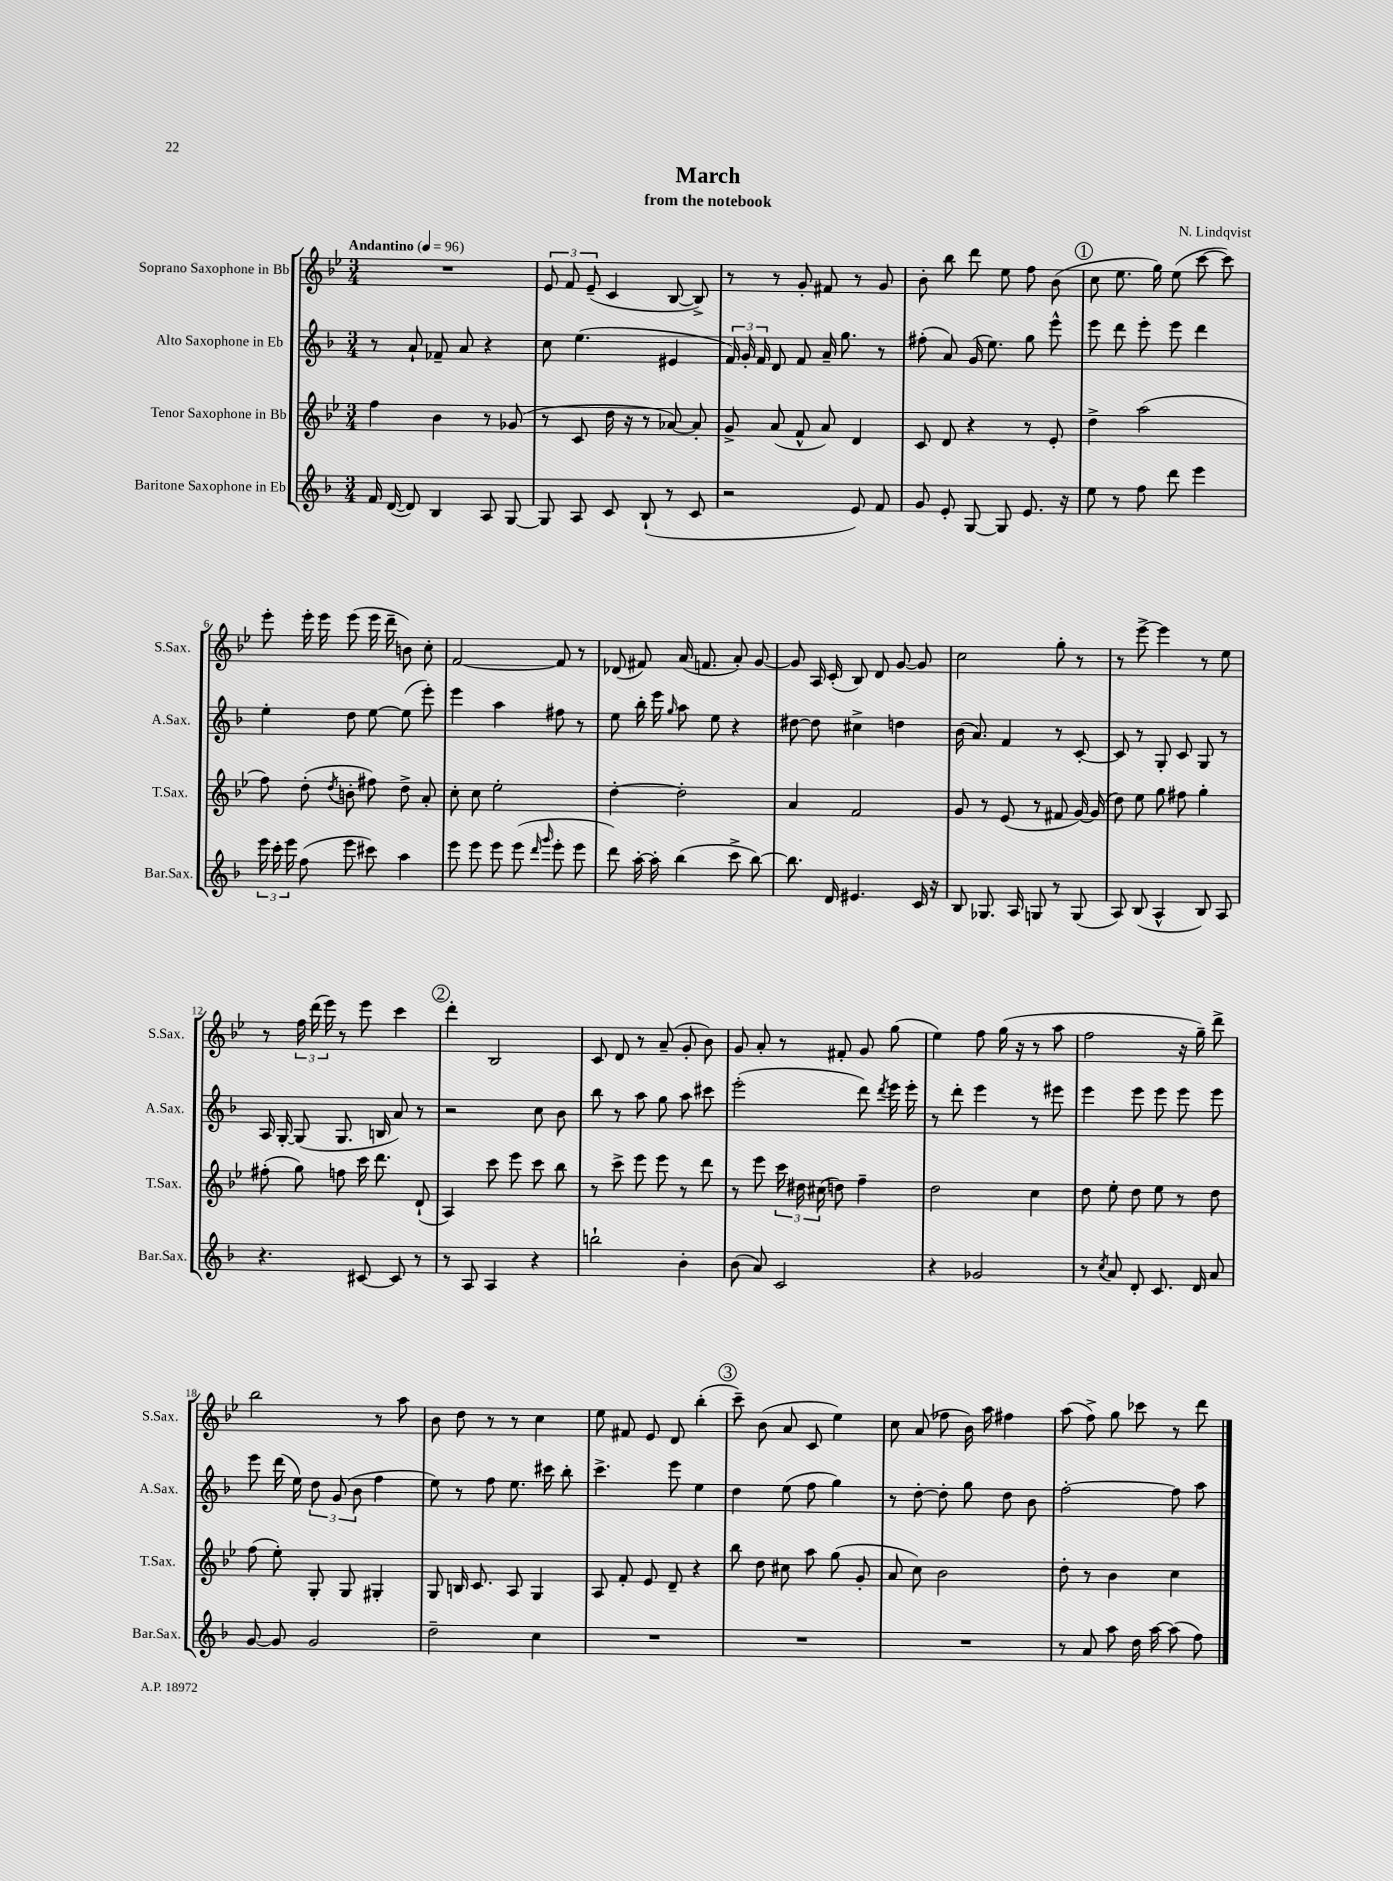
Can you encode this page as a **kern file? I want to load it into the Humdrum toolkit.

**kern	**kern	**kern	**kern
*staff4	*staff3	*staff2	*staff1
*clefG2	*clefG2	*clefG2	*clefG2
*k[b-]	*k[b-e-]	*k[b-]	*k[b-e-]
*M3/4	*M3/4	*M3/4	*M3/4
*MM96	*MM96	*MM96	*MM96
16f	4ff	8r	2.r
([16d	.	.	.
8d])	.	8a`	.
4B-	4b-	8f-~	.
.	.	8a	.
8A	8r	4r	.
[8G	(8g-	.	.
=	=	=	=
8G]	8r	8cc	12e-
.	.	.	12f
8A	8c	(4.ee	.
.	.	.	(12e-~
8c	16dd	.	4c
.	16r	.	.
(8B-`	8r	.	.
8r	[8a-)	4e#	[8B-
8c	8a-']	.	8B-^])
=	=	=	=
2r	8g^	24f)	8r
.	.	24g'	.
.	.	24f	.
.	(8a	8d	8r
.	8f^^	8f	8g'
.	8a)	16a~	8f#
.	.	8.gg	.
8e)	4d	.	8r
8f	.	8r	8g
=	=	=	=
8g	8c	(8ff#'	8b-'
8e'	8d	8a)	8bb-
[8G	4r	(16g	8ddd
.	.	8.ee)	.
8G]	.	.	8ee-
8.e	8r	8gg	8ff
.	8e-'	8eee^^	(8b-
16r	.	.	.
=	=	=	=
8ee	4dd^	8eee	8cc
8r	.	8ddd	8.ee-
8ff	(2aa	8eee'	.
.	.	.	16gg)
8ddd	.	8eee	(8ee-
4eee	.	4ddd	[8ccc
.	.	.	8ccc])
=	=	=	=
24eee	8ff)	4ee'	8eee-'
24ccc'	.	.	.
24eee	.	.	.
(8ff	(8dd'	.	16eee-'
.	.	.	16eee-
.	8qdd	.	.
8eee	8b'	8dd	(8eee-
8ccc#)	8ff#)	[8ee	16eee-
.	.	.	16ddd~
4aa	8dd^	(8ee]	8b)
.	8a'	8eee')	8cc'
=	=	=	=
8eee	8cc'	4eee	[2f
8eee	8cc	.	.
8eee	2ee-'	4aa	.
(8eee	.	.	.
16qqddd	.	.	.
16qqggg	.	.	.
8eee'	.	8ff#	8f]
8eee	.	8r	8r
=	=	=	=
8ddd)	[4dd'	8ee	(8d-
[16aa'	.	16bb-'	8f#)
16aa']	.	16eee	.
.	.	16qqgg	.
(4bb-	2dd']	8aa	(16a
.	.	.	8.f
.	.	8ee	.
8ccc^	.	4r	8a')
[8bb-)	.	.	[8g
=	=	=	=
8.bb-]	4a	[8dd#	8g]
.	.	8dd#]	16A
16d	.	.	(16c'
4.e#	2f	4cc#^	8B-)
.	.	.	8d
.	.	4dd	[8g
16c	.	.	8g]
16r	.	.	.
=	=	=	=
8B-	8g	(16b-	2cc
.	.	8.a)	.
8.G-	8r	.	.
.	(8e-	4f	.
16A	.	.	.
8G	8r	.	.
8r	8f#	8r	8gg'
(8G	[16g)	[8c'	8r
.	(16g]	.	.
=	=	=	=
8A)	8dd)	8c]	8r
(8B-	8ee-	8r	[8eee-^
4A^^	8gg	8G'	4eee-]
.	8ff#	8c	.
8B-)	4gg'	8G	8r
8A	.	8r	8ee-
=	=	=	=
4.r	(8ff#'	16A	8r
.	.	[16G'	.
.	8gg)	(8G]	24ff
.	.	.	(24ddd
.	.	.	24eee-)
.	8ff	8.G	8r
[8c#	16ccc	.	8eee-
.	8.ddd	16B	.
8c#]	.	8a)	4ccc
8r	(8d`	8r	.
=	=	=	=
8r	4A)	2r	4ddd'
8A	.	.	.
4A	8ccc	.	2B-
.	8eee-	.	.
4r	8ccc	8cc	.
.	8bb-	8b-	.
=	=	=	=
2bb`	8r	8bb-	8c
.	8ccc^	8r	8d
.	8eee-	8aa	8r
.	8eee-	8gg	(8a~
4b-'	8r	8aa	8g'
.	8ddd	8ccc#	8b-)
=	=	=	=
(8b-	8r	(2eee'	8g
8a)	8eee-	.	8a'
2c	24ccc	.	8r
.	24dd#	.	.
.	(24cc#	.	.
.	8dd)	.	8f#'
.	4ff~	8ddd)	8g
.	.	8qddd	.
.	.	16eee	(8gg
.	.	16eee'	.
=	=	=	=
4r	2dd	8r	4ee-)
.	.	8ddd'	.
2g-	.	4eee	8ff
.	.	.	(16gg
.	.	.	16r
.	4cc	8r	8r
.	.	8eee#	8aa
=	=	=	=
8r	8dd	4eee	2ff
8qcc	.	.	.
8a	8ee-'	.	.
8d'	8dd	8eee	.
8.c	8ee-	8eee	.
.	8r	8eee	16r
16d	.	.	16gg~)
8a	8dd	8eee	8ddd^
=	=	=	=
[8g	(8ff	8eee	2bb-
8g]	8ee-')	(16ddd	.
.	.	16ee)	.
2g	8G'	12dd	.
.	.	(12g	.
.	8G	.	.
.	.	12b-	.
.	4G#'	4ff	8r
.	.	.	8aa
=	=	=	=
2dd~	8G	8ee)	8b-
.	16B	8r	8dd
.	8.c	.	.
.	.	8ff	8r
.	8A	8.ee	8r
4cc	4G	.	4cc
.	.	16ccc#	.
.	.	8bb-'	.
=	=	=	=
2.r	8A	4.ccc^	8ee-
.	8f'	.	8f#
.	8e-	.	8e-
.	8d~	8eee	8d
.	4r	4ee	(4bb-'
=	=	=	=
2.r	8bb-	4dd	8ccc~)
.	8dd	.	(8b-
.	8cc#	(8ee	8a
.	8aa	8ff	8c
.	(8gg	4gg)	4ee-)
.	8g'	.	.
=	=	=	=
2.r	8a	8r	8cc
.	8cc)	[8dd'	(8a
.	2b-	8dd']	8ff-
.	.	8gg	16b-)
.	.	.	16aa
.	.	8dd	4ff#
.	.	8b-	.
=	=	=	=
8r	8dd'	[2ff'	(8aa
8a	8r	.	8ff^)
8aa	4b-	.	8gg
16dd	.	.	8ccc-
[16aa	.	.	.
(8aa]	4cc	8ff]	8r
8ff)	.	8aa	8ddd
==	==	==	==
*-	*-	*-	*-
